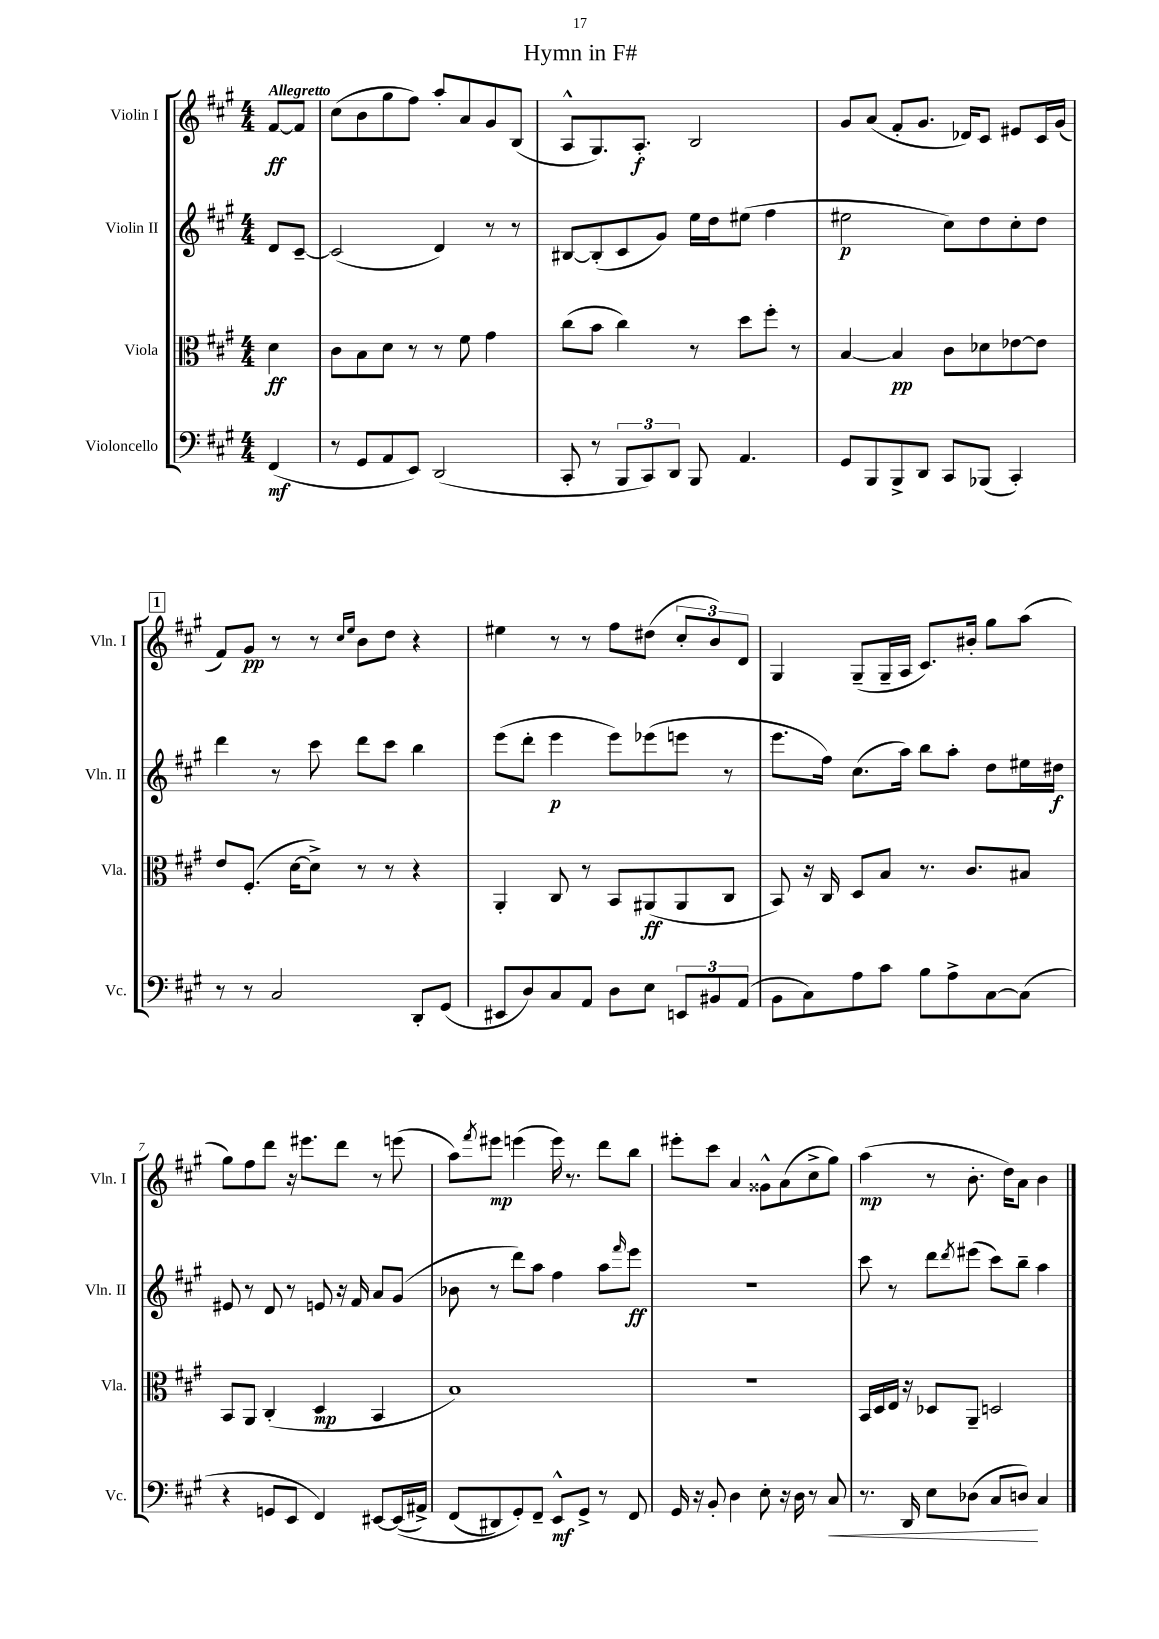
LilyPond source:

\header { title = "Hymn in F#" }
<<
\new StaffGroup <<
\new Staff = "s0" \with { instrumentName = "Violin I" shortInstrumentName = "Vln. I" } {
    \clef treble \key a \major \numericTimeSignature \time 4/4 \partial 4 \tempo "Allegretto"
    fis'8~\ff fis'8 |
    cis''8( b'8 gis''8 fis''8) a''8-. a'8 gis'8 b8( |
    a8-^ gis8.) a8.-.\f b2 |
    gis'8 a'8( fis'8-. gis'8. des'16) cis'8 eis'8 cis'16 gis'16( |
    \mark \markup { \box "1" } fis'8) gis'8\pp r8 r8 \grace { cis''16 e''16 } b'8 d''8 r4 |
    eis''4 r8 r8 fis''8 dis''8( \tuplet 3/2 { cis''8-. b'8) d'8 } |
    gis4 gis8--( gis16-- a16 cis'8.) bis'16-. gis''8 a''8( |
    gis''8) fis''8 d'''8 r16 eis'''8. d'''8 r8 e'''8( |
    a''8) \acciaccatura { fis'''8 } eis'''8\mp e'''4( e'''16) r8. d'''8 b''8 |
    eis'''8-. cis'''8 a'4 gisis'8-^ a'8( cis''8-> gis''8) |
    a''4\mp( r8 b'8.-. d''16) a'8 b'4 \bar "|." |
}
\new Staff = "s1" \with { instrumentName = "Violin II" shortInstrumentName = "Vln. II" } {
    \clef treble \key a \major \numericTimeSignature \time 4/4 \partial 4
    d'8 cis'8~-- |
    cis'2( d'4) r8 r8 |
    bis8~ bis8-.( cis'8 gis'8) e''16 d''16 eis''8( fis''4 |
    eis''2\p cis''8) d''8 cis''8-. d''8 |
    \mark \markup { \box "1" } d'''4 r8 cis'''8 d'''8 cis'''8 b''4 |
    e'''8( d'''8-. e'''4\p e'''8) ees'''8( e'''8 r8 |
    e'''8. fis''16) cis''8.( a''16) b''8 a''8-. d''8 eis''16 dis''16\f |
    eis'8 r8 d'8 r8 e'8 r16 fis'16 a'8 gis'8( |
    bes'8 r8 d'''8) a''8 fis''4 a''8 \grace { fis'''16 } e'''8\ff |
    R1 |
    cis'''8 r8 d'''8 \acciaccatura { d'''8 } eis'''8( cis'''8) b''8-- a''4 \bar "|." |
}
\new Staff = "s2" \with { instrumentName = "Viola" shortInstrumentName = "Vla." } {
    \clef alto \key a \major \numericTimeSignature \time 4/4 \partial 4
    d'4\ff |
    cis'8 b8 d'8 r8 r8 fis'8 gis'4 |
    cis''8( b'8 cis''4) r8 d''8 fis''8-. r8 |
    b4~ b4\pp cis'8 des'8 ees'8~ ees'8 |
    \mark \markup { \box "1" } e'8 fis8.-.( d'16~ d'8->) r8 r8 r4 |
    a,4-. cis8 r8 b,8 ais,8\ff( ais,8 cis8 |
    b,8) r16 cis16 d8 b8 r8. cis'8. bis8 |
    b,8 a,8 cis4-.( d4\mp b,4 |
    b1) |
    R1 |
    b,16 d16 e16 r16 des8 a,8-- d2 \bar "|." |
}
\new Staff = "s3" \with { instrumentName = "Violoncello" shortInstrumentName = "Vc." } {
    \clef bass \key a \major \numericTimeSignature \time 4/4 \partial 4
    fis,4\mf( |
    r8 gis,8 a,8 e,8) d,2( |
    cis,8-. r8 \tuplet 3/2 { b,,8 cis,8) d,8 } b,,8 a,4. |
    gis,8 b,,8 b,,8-> d,8 cis,8 bes,,8( cis,4-.) |
    \mark \markup { \box "1" } r8 r8 cis2 d,8-. gis,8( |
    eis,8 d8) cis8 a,8 d8 e8 \tuplet 3/2 { e,8 bis,8 a,8( } |
    b,8 cis8) a8 cis'8 b8 a8-> cis8~ cis8( |
    r4 g,8 e,8 fis,4) eis,8~ eis,16(\( ais,16->) |
    fis,8( dis,8) gis,8-.\) fis,8-- e,8-^\mf gis,8-> r8 fis,8 |
    gis,16 r16 b,8-. d4 e8-. r16 d16 r8 cis8\< |
    r8. d,16 e8 des8( cis8 d8\!) cis4 \bar "|." |
}
>>
>>
